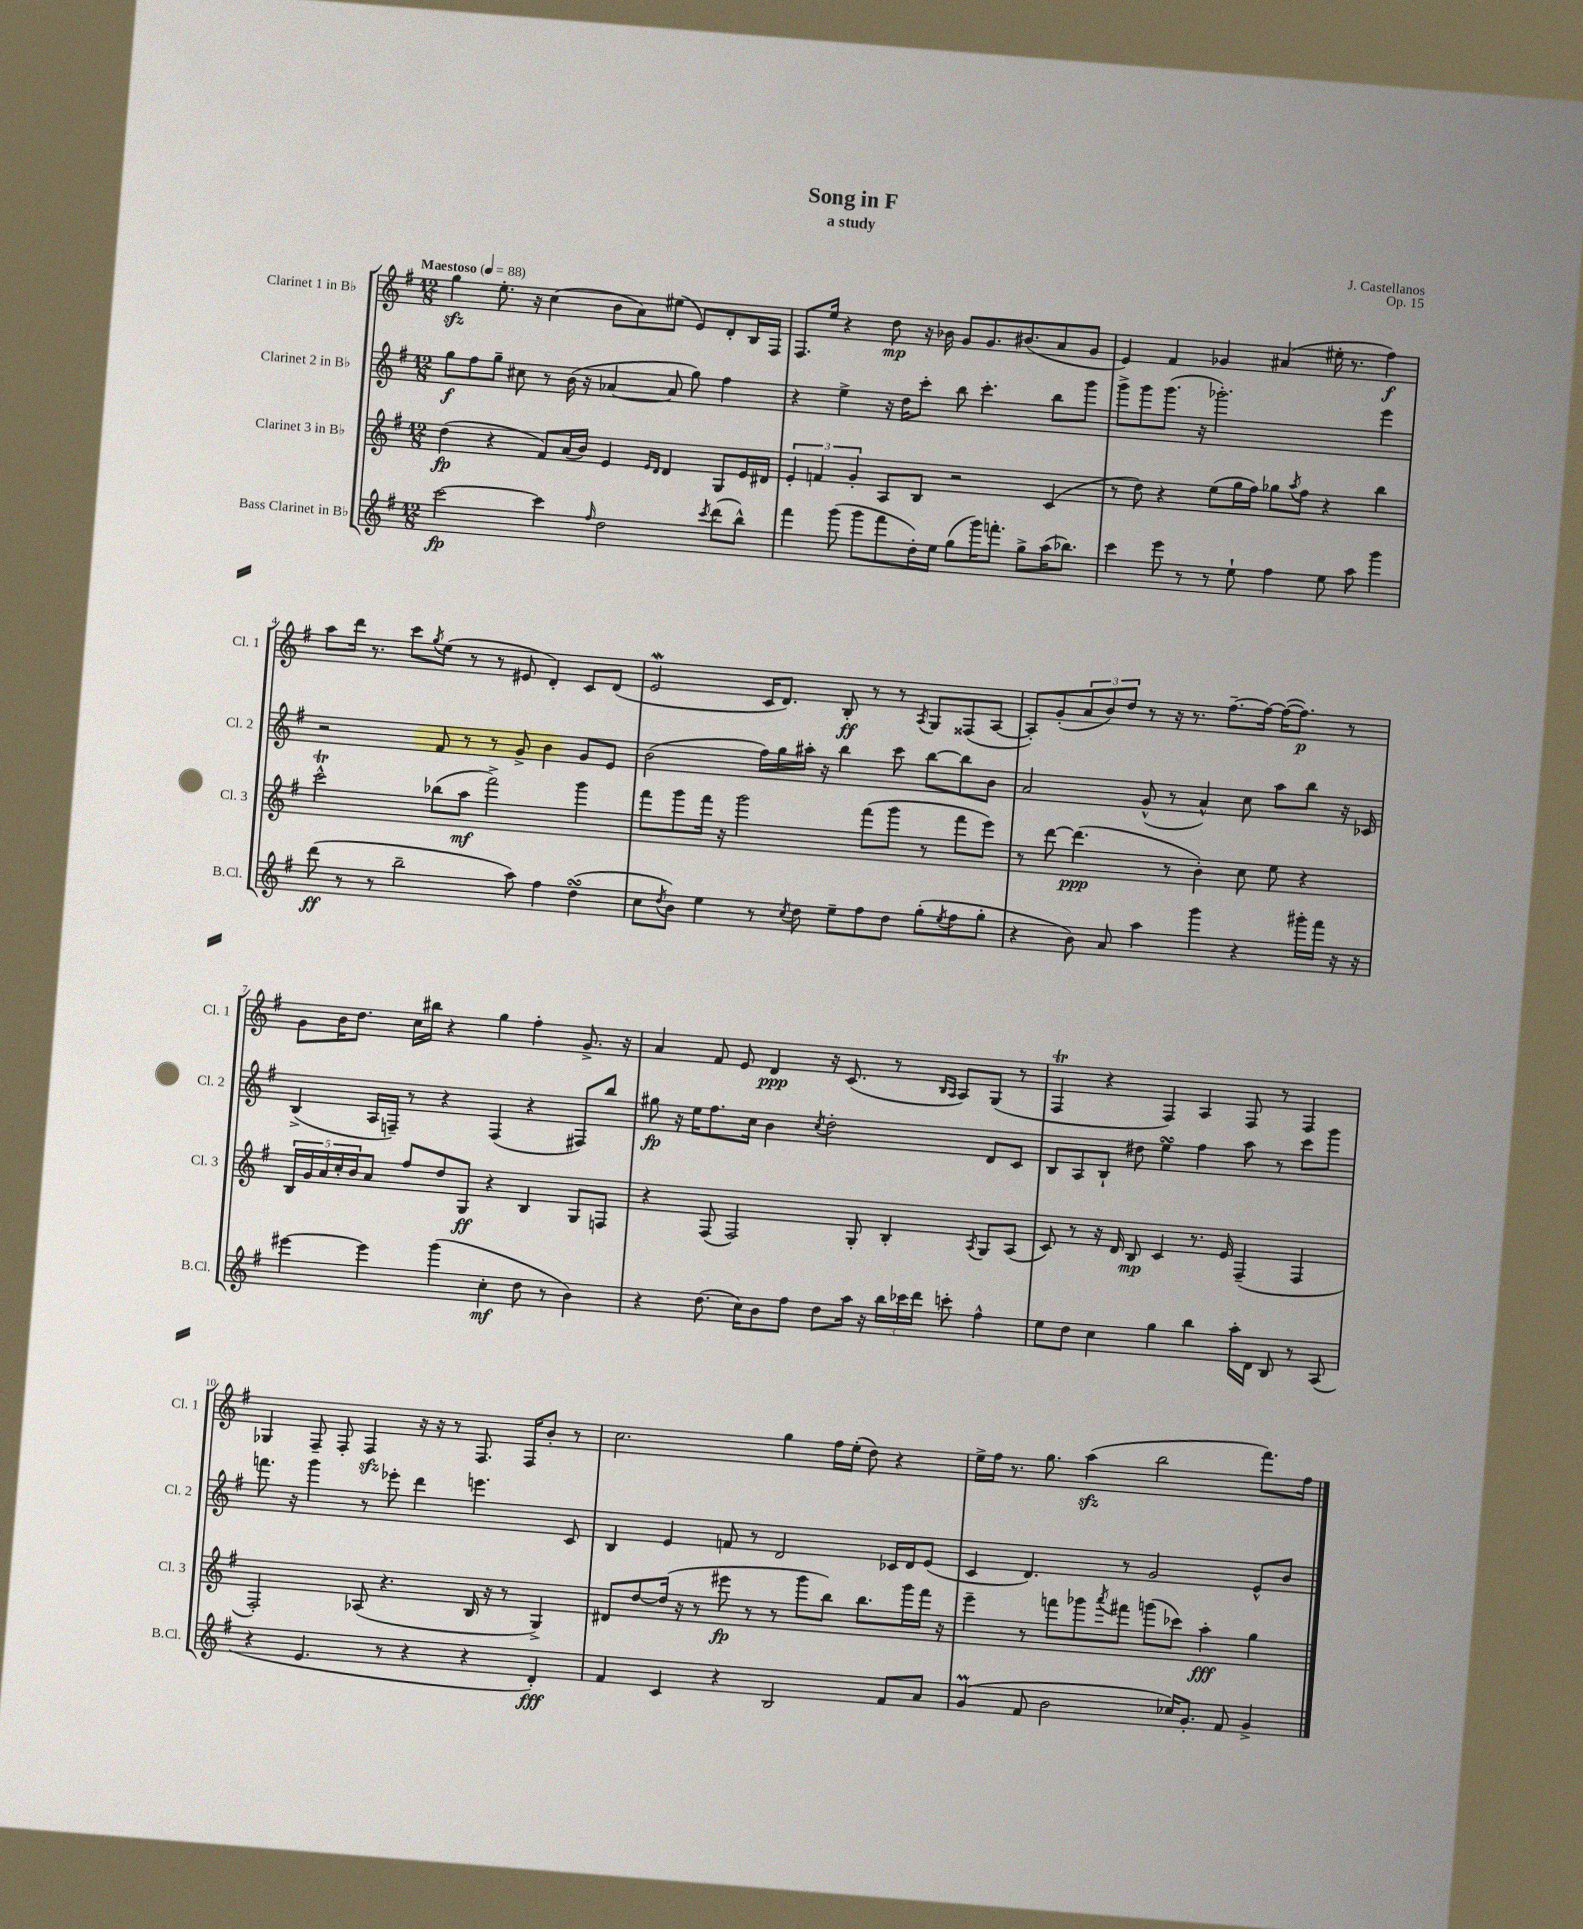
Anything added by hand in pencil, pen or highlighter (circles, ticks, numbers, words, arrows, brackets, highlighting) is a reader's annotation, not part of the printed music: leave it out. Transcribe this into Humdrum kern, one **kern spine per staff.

**kern	**dynam	**kern	**dynam	**kern	**dynam	**kern	**dynam
*part4	*part4	*part3	*part3	*part2	*part2	*part1	*part1
*staff4	*staff4	*staff3	*staff3	*staff2	*staff2	*staff1	*staff1
*I"Bass Clarinet in B♭	*	*I"Clarinet 3 in B♭	*	*I"Clarinet 2 in B♭	*	*I"Clarinet 1 in B♭	*
*I'B.Cl.	*	*I'Cl. 3	*	*I'Cl. 2	*	*I'Cl. 1	*
*clefG2	*	*clefG2	*	*clefG2	*	*clefG2	*
*k[f#]	*	*k[f#]	*	*k[f#]	*	*k[f#]	*
*M12/8	*	*M12/8	*	*M12/8	*	*M12/8	*
*MM88	*	*MM88	*	*MM88	*	*MM88	*
=1	=1	=1	=1	=1	=1	=1	=1
!	!	!	!	!	!	!LO:TX:a:B:t=Maestoso	!
[2ccc\	fp	(4dd\	fp	8gg\L	f	4ggzz\	.
.	.	.	.	8ff#\	.	.	.
.	.	4r	.	8gg~\J	.	8.ee'\	.
.	.	.	.	8cc#X\	.	.	.
.	.	.	.	.	.	16r	.
4ccc\]	.	8f#/L)	.	8r	.	(4cc\	.
.	.	(16a/L	.	(16b\	.	.	.
.	.	16b/JJ)	.	16r	.	.	.
16qqff#/	.	.	.	.	.	.	.
2dd\	.	4e/	.	[4a-X/	.	8b\L	.
.	.	.	.	.	.	8a\)	.
.	.	16qqe/LL	.	.	.	.	.
.	.	16qqd/JJ	.	.	.	.	.
.	.	4d/	.	8a-/]	.	(8ee#X\J	.
.	.	.	.	8gg\)	.	8e/L)	.
8qccc/	.	.	.	.	.	.	.
(8ddd\L	.	8G/L	.	4ff#\	.	8d'/	.
8bb^^\J)	.	16e/L	.	.	.	16B/L	.
.	.	16d#X/JJ	.	.	.	16F#/JJ	.
=2	=2	=2	=2	=2	=2	=2	=2
4fff#\	.	6e'/	.	4r	.	8.F#/L	.
.	.	6fn/	.	.	.	.	.
.	.	.	.	.	.	16ee/Jk	.
(8ggg\	.	.	.	4ee^\	.	4r	.
.	.	6g'/	.	.	.	.	.
8ggg\L	.	.	.	.	.	.	.
8fff#\	.	8A/L	.	16r	.	8dd\	mp
.	.	.	.	16dd\KL	.	.	.
16dd'\L)	.	8B/J	.	8ccc'\J	.	16r	.
16ee\JJ	.	.	.	.	.	16b-X\	.
(8gg\L	.	2r	.	8bb\	.	8g/L	.
16ggg\K)	.	.	.	4.ccc'\	.	8.g/	.
8.fffn'\J	.	.	.	.	.	.	.
.	.	.	.	.	.	(8.b#X/	.
8gg^\L	.	.	.	.	.	.	.
(16aa\K	.	(4c/	.	8bb\L	.	8a/	.
8.bb-X\J)	.	.	.	.	.	.	.
.	.	.	.	8ggg\J	.	8g/J	.
=3	=3	=3	=3	=3	=3	=3	=3
4ccc\	.	8r	.	8ggg^\L	.	4e/)	.
.	.	8dd\)	.	8ggg\	.	.	.
8eee\	.	4r	.	(8.ggg\J	.	4f#/	.
8r	.	.	.	.	.	.	.
.	.	.	.	16r	.	.	.
8r	.	(8ee\L	.	2.ggg-X'\)	.	4g-X/	.
8ee`\	.	16gg\L	.	.	.	.	.
.	.	16ff#\JJ)	.	.	.	.	.
4ff#\	.	8gg-X\L	.	.	.	(4a#X/	.
.	.	8qaa/	.	.	.	.	.
.	.	8ff#\J	.	.	.	.	.
8ee\	.	4r	.	.	.	16ee#X'\	.
.	.	.	.	.	.	8.r	.
8aa\	.	.	.	.	.	.	.
4ggg\	.	4bb\	.	4eee\	.	4ff#\)	f
!!LO:LB:g=z
=4	=4	=4	=4	=4	=4	=4	=4
(8ddd\	ff	2cccT^^\	.	2r	.	8aa\L	.
8r	.	.	.	.	.	16ddd\Jk	.
.	.	.	.	.	.	8.r	.
8r	.	.	.	.	.	.	.
2bb~\	.	.	.	.	.	8ccc\L	.
.	.	.	.	.	.	8qgg/	.
.	.	(8bb-X\L	.	8f#/	.	(8ee\J	.
.	.	8aa\J	mf	8r	.	8r	.
.	.	2fff#^\)	.	8r	.	8r	.
8aa\)	.	.	.	8g^/	.	8e#X/	.
4ff#\	.	.	.	4b\	.	4d'/)	.
(4ddsSSS\	.	4ggg\	.	8g/L	.	8c/L	.
.	.	.	.	8e/J	.	(8d/J	.
=5	=5	=5	=5	=5	=5	=5	=5
8cc\L	.	8fff#\L	.	(2b\	.	2eW/	.
8qdd/	.	.	.	.	.	.	.
8b\J)	.	8ggg\	.	.	.	.	.
4ee\	.	16fff#\Jk	.	.	.	.	.
.	.	16r	.	.	.	.	.
.	.	2ggg\	.	.	.	.	.
8r	.	.	.	16ff#\LL)	.	16c/KL	.
.	.	.	.	16gg\	.	8.d/J)	.
8qcc/	.	.	.	.	.	.	.
8dd\	.	.	.	16aa#X'\JJ	.	.	.
.	.	.	.	16r	.	.	.
8ee~\L	.	.	.	4bb\	.	8B'/	ff
8ff#\	.	(8fff#\L	.	.	.	8r	.
8dd\J	.	8ggg\J	.	8ccc\	.	8r	.
.	.	.	.	.	.	8qA/	.
(8gg'\L	.	8r	.	[8bb\L	.	8G/L	.
8qee/	.	.	.	.	.	.	.
8ff#\	.	8fff#\L	.	8bb\]	.	(8F##X/	.
8gg'\J	.	8eee\J)	.	8b\J	.	[8A/J	.
=6	=6	=6	=6	=6	=6	=6	=6
4r	.	8r	.	2a/	.	8A'/L])	.
.	.	[8ddd\	.	.	.	(8g'/	.
8b\)	.	(4.ddd\]	ppp	.	.	12a/	.
.	.	.	.	.	.	12b/)	.
8a/	.	.	.	.	.	.	.
.	.	.	.	.	.	12dd/J	.
4aa\	.	.	.	(8g^^/	.	8r	.
.	.	8r	.	8r	.	16r	.
.	.	.	.	.	.	8.r	.
4ggg\	.	4b'\)	.	4a^^/)	.	.	.
.	.	.	.	.	.	[8.ff#~\L	.
4r	.	8cc\	.	8cc\	.	.	.
.	.	.	.	.	.	16ff#\Jk_	.
.	.	8ee\	.	8aa\L	.	(16ff#\KL_	.
.	.	.	.	.	.	8.ff#\J])	p
16ggg#X'\LL	.	4r	.	8bb\J	.	.	.
16fff#\JJ	.	.	.	.	.	.	.
16r	.	.	.	16r	.	8r	.
16r	.	.	.	16c-X/	.	.	.
!!LO:LB:g=z
=7	=7	=7	=7	=7	=7	=7	=7
[4eee#X\	.	20B/LL	.	(4B^/	.	8g\L	.
.	.	20g/	.	.	.	.	.
.	.	20a/	.	.	.	.	.
.	.	.	.	.	.	16b\K	.
.	.	20cc'/	.	.	.	.	.
.	.	.	.	.	.	8.dd\J	.
.	.	20b/J	.	.	.	.	.
4eee#\]	.	8a/J	.	16A/LL	.	.	.
.	.	.	.	16Fn~/JJ)	.	.	.
.	.	8ff#/L	.	8r	.	16cc\LL	.
.	.	.	.	.	.	16bb#X\JJ	.
(4ggg\	.	8dd/	.	4r	.	4r	.
.	.	8G/J	ff	.	.	.	.
4cc'\	mf	4r	.	(4F/	.	4gg\	.
8dd\	.	4B/	.	4r	.	4ff#'\	.
8r	.	.	.	.	.	.	.
4b\)	.	8G/L	.	8F#X/L)	.	8.g^/	.
.	.	8Fn/J	.	8bb/J	.	.	.
.	.	.	.	.	.	16r	.
=8	=8	=8	=8	=8	=8	=8	=8
4r	.	4r	.	8gg#X\	fp	4a/	.
.	.	.	.	16r	.	.	.
.	.	.	.	16ee\KL	.	.	.
(8.dd\	.	(8F#/	.	8.ff#\	.	8f#/	.
.	.	2F#/)	.	.	.	8e/	.
16cc\KL)	.	.	.	16cc\Jk	.	.	.
8b\	.	.	.	4b\	.	4d/	ppp
8ff#\J	.	.	.	.	.	.	.
.	.	.	.	8qcc/	.	.	.
8dd\L	.	.	.	2dd'\	.	16r	.
.	.	.	.	.	.	(8.c/	.
16aa\Jk	.	8G'/	.	.	.	.	.
16r	.	.	.	.	.	.	.
24bb\LL	.	4B'/	.	.	.	8r	.
24ccc-X\	.	.	.	.	.	.	.
24ddd\JJ	.	.	.	.	.	.	.
.	.	.	.	.	.	16qqB/LL	.
.	.	.	.	.	.	16qqA/JJ	.
8cccn'\	.	.	.	.	.	8A/L)	.
.	.	8qA/	.	.	.	.	.
4ff#^^\	.	8G/L	.	8d/L	.	(8G/J	.
.	.	(8A/J	.	8c/J	.	8r	.
=9	=9	=9	=9	=9	=9	=9	=9
8ee\L	.	8c/)	.	8B/L	.	4F#t/	.
8dd\J	.	8r	.	8A/	.	.	.
4cc\	.	16r	.	8B`/J	.	4r	.
.	.	16d/	.	.	.	.	.
.	.	8B/	mp	8dd#X\	.	.	.
4gg\	.	4c/	.	4eesSSS\	.	4F#/)	.
4bb\	.	8.r	.	4ff#\	.	4A/	.
.	.	16e/	.	.	.	.	.
16aa'\LL	.	(4F#~/	.	8aa\	.	8F#/	.
16d\JJ	.	.	.	.	.	.	.
8B/	.	.	.	8r	.	8r	.
8r	.	4F#/	.	8ccc\L	.	4F#/	.
(8A/	.	.	.	8ggg\J	.	.	.
!!LO:LB:g=z
=10	=10	=10	=10	=10	=10	=10	=10
4r	.	2F#'/)	.	8.fffn\	.	4G-X/	.
.	.	.	.	16r	.	.	.
4.e/	.	.	.	4ggg\	.	8F#~/	.
.	.	.	.	.	.	8F#'/	.
.	.	(8A-X/	.	8r	.	4F#zz/	.
8r	.	4.r	.	8eee-X'\	.	.	.
4r	.	.	.	4ddd\	.	16r	.
.	.	.	.	.	.	16r	.
.	.	.	.	.	.	8r	.
4r	.	16B/	.	4.eeen\	.	8.F#/	.
.	.	16r	.	.	.	.	.
.	.	8r	.	.	.	.	.
.	.	.	.	.	.	16F#/KL	.
4d'/)	fff	4G^/)	.	.	.	8b'/J	.
.	.	.	.	8c/	.	8r	.
=11	=11	=11	=11	=11	=11	=11	=11
4f#/	.	8d#X/L	.	4B/	.	2.cc\	.
.	.	[8dd/	.	.	.	.	.
4c/	.	(16dd/Jk]	.	4e/	.	.	.
.	.	16r	.	.	.	.	.
.	.	8r	.	.	.	.	.
4r	.	8eee#X\	fp	8fn/	.	.	.
.	.	8r	.	8r	.	.	.
2B/	.	8r	.	2d/	.	4gg\	.
.	.	8ggg\L	.	.	.	.	.
.	.	8bb\J)	.	.	.	16ff#\LL	.
.	.	.	.	.	.	(16ee'\JJ	.
.	.	8.bb\L	.	.	.	8dd\)	.
8f#/L	.	.	.	16c-X/LL	.	4r	.
.	.	16ggg\L	.	16d/J	.	.	.
8a/J	.	16fff#\JJ	.	(8e/J	.	.	.
.	.	16r	.	.	.	.	.
=12	=12	=12	=12	=12	=12	=12	=12
(4gM/	.	4eee~\	.	4c/	.	16ee^\LL	.
.	.	.	.	.	.	16ff#\JJ	.
.	.	.	.	.	.	8.r	.
8f#/	.	8r	.	4.d/)	.	.	.
.	.	.	.	.	.	8.gg\	.
2b\	.	8fffn\L	.	.	.	.	.
.	.	8ggg-X\	.	.	.	(4aazz\	.
.	.	8qaaa/	.	.	.	.	.
.	.	8fff#X\J	.	8r	.	.	.
.	.	(8gggn\L	.	2g/	.	2bb\	.
16cc-X/KL)	.	8ccc-X\J)	.	.	.	.	.
8.g'/J	.	.	.	.	.	.	.
.	.	4aa'\	fff	.	.	.	.
8f#/	.	.	.	.	.	.	.
4g^/	.	4gg\	.	8e^^/L	.	8.fff#\L)	.
.	.	.	.	8b/J	.	.	.
.	.	.	.	.	.	16ff#\Jk	.
==	==	==	==	==	==	==	==
*-	*-	*-	*-	*-	*-	*-	*-
